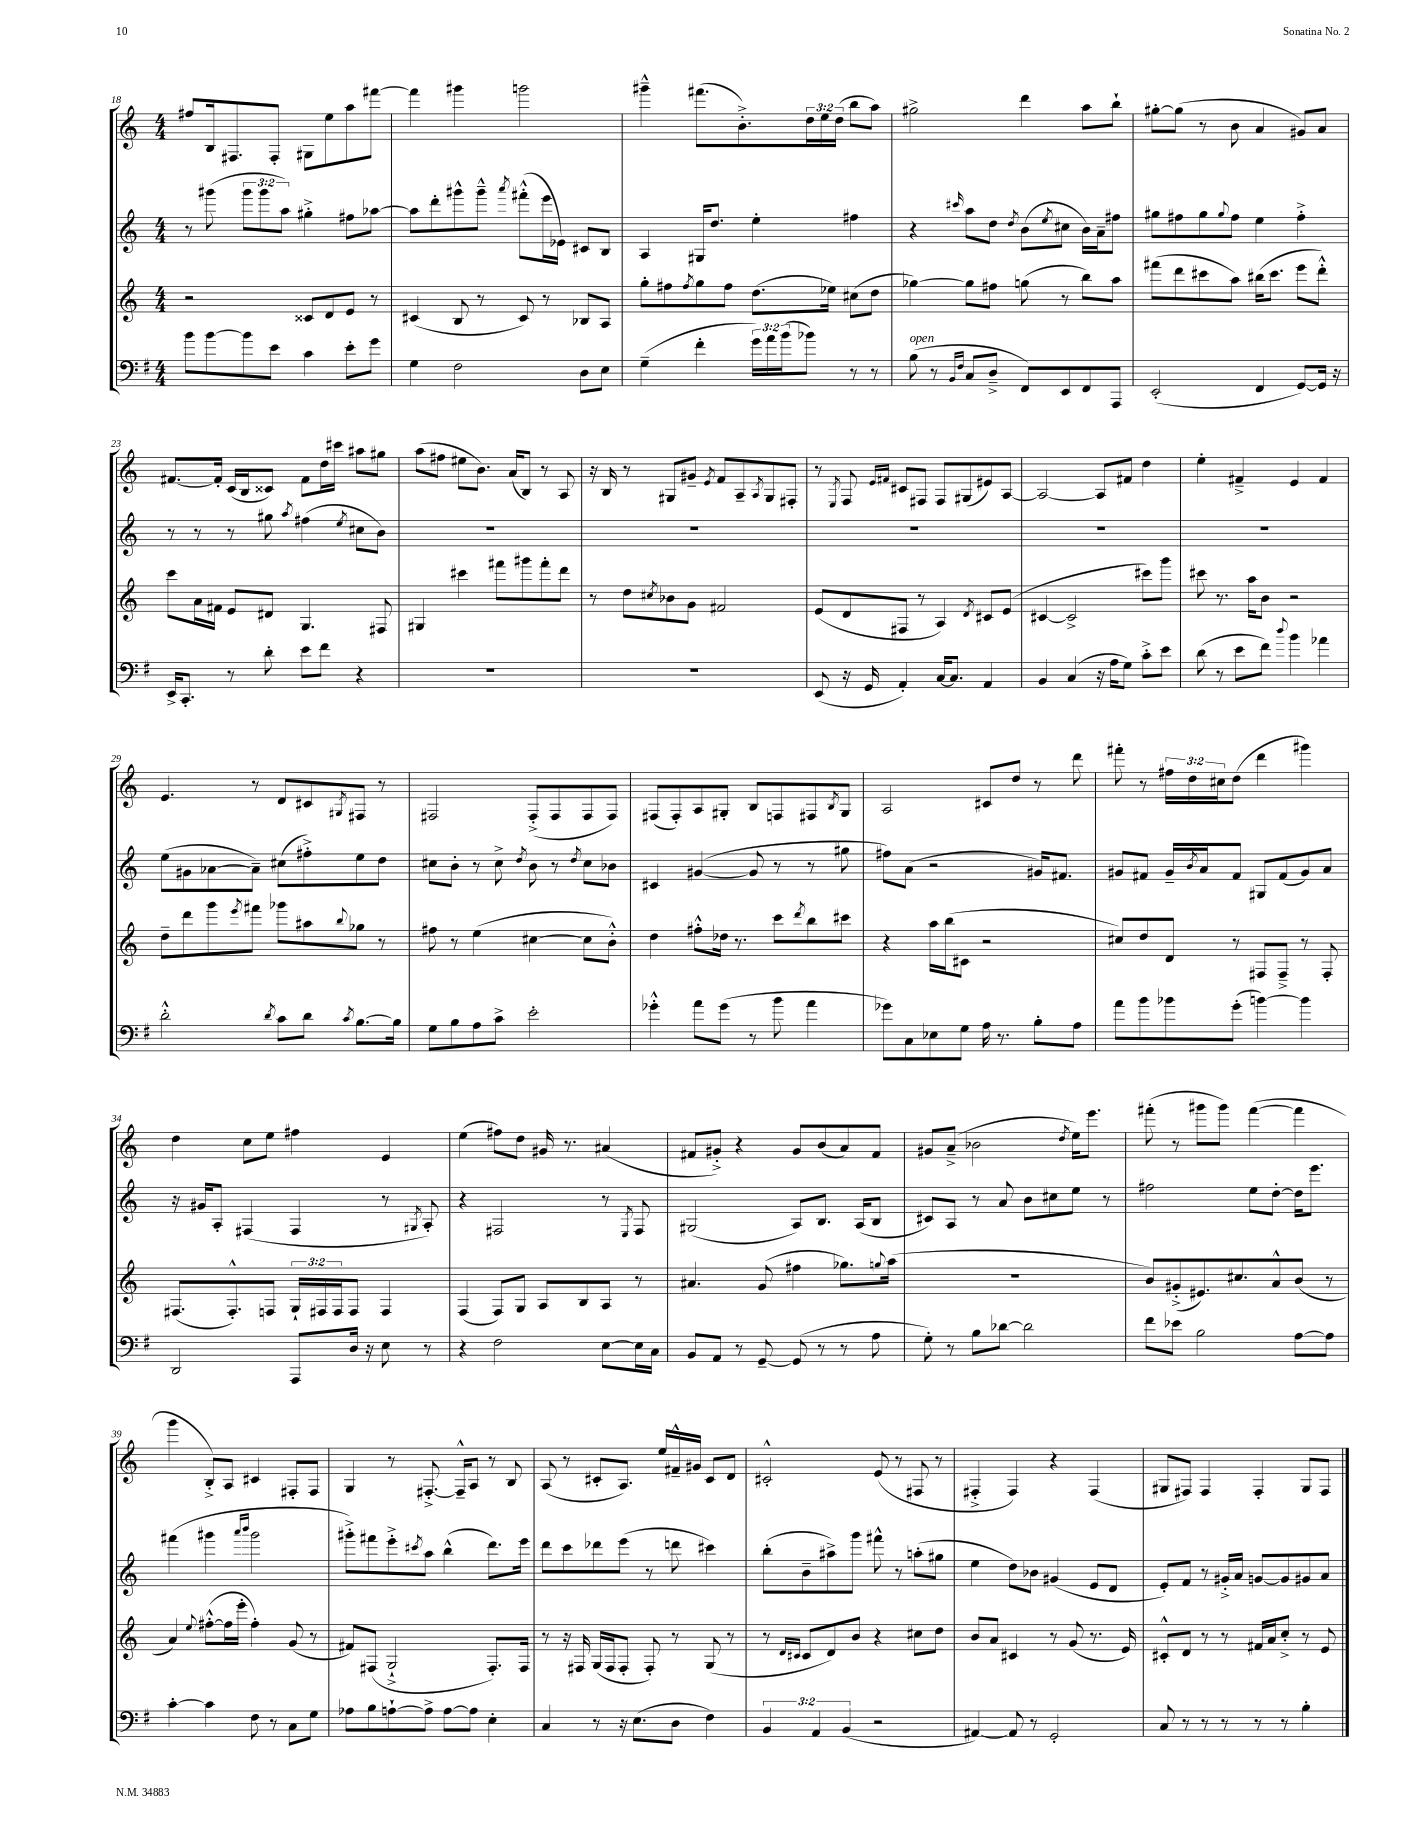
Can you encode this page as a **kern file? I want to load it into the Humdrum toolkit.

**kern	**kern	**kern	**kern
*staff4	*staff3	*staff2	*staff1
*clefF4	*clefG2	*clefG2	*clefG2
*k[f#]	*k[]	*k[]	*k[]
*M4/4	*M4/4	*M4/4	*M4/4
8b\L	2r	8r	8ff#/L
[8b\	.	(8ggg#\	16B/k
.	.	.	8.F#/
8b\]	.	12ggg#\L	.
.	.	12ggg#\	.
8e\J	.	.	8F#'/J
.	.	12aa\J)	.
4c\	8c##/L	4gg#'^\	8G#\L
.	8d/	.	8ee\
8e'\L	8e/J	8ff#\L	8aa\
8g\J	8r	[8aa-\J	[8fff#\J
=	=	=	=
4G\	(4c#/	8aa-\]L	4fff#\]
.	.	8ddd'\	.
2F#\	8B/	8ggg#^^\	4ggg#\
.	8r	8ggg#~^^\J	.
.	.	8qaaa/	.
.	8c#/)	(8fff#'^^\L	2ggg\
.	8r	16eee\L	.
.	.	16e-\JJ)	.
8D\L	8B-/L	8c#/L	.
8E\J	8A/J	8B/J	.
=	=	=	=
(4G~\	8gg'\L	4A/	4ggg#~^^\
.	8ff#\	.	.
.	8qff#/	.	.
4f#'\	8gg\	16G#/LK	(8.fff#\L
.	.	8.dd/J	.
.	8ff#\J	.	.
.	.	.	8.b'^\)
24g\LL)	(8.dd\L	4ee'\	.
24a\	.	.	.
(24b\J	.	.	.
8b-\J)	.	.	24dd\L
.	.	.	24ee\
.	16ee-\Jk)	.	.
.	.	.	(24dd\JJ
8r	(8cc#\L	4ff#\	8bb\L
8r	8dd\J	.	8aa\J)
=	=	=	=
(8B\	[4gg-\)	4r	2gg#^\
8r	.	.	.
16qqBB/LL	.	.	.
16qqF#/JJ	.	16qqccc#/	.
8C/L	8gg-\]L	8aa\L	.
8D~^/J	8ff#\J	8dd\J	.
.	.	8qdd/	.
8FF#/L)	(8gg\	(8b\L	4ddd\
.	.	8qee/	.
8EE/	8r	8cc#\J	.
8FF#/	8bb\L)	16b\LL)	8aa\L
.	.	16a~\J	.
8AAA/J	8aa\J	8ff#\J	8bb`\J
=	=	=	=
(2EE'/	(8fff#\L	8gg#\L	[8gg#'\L
.	8ddd\	8ff#\	(8gg#\]J
.	8ccc#\	8gg#\	8r
.	.	8qqgg#/	.
.	8aa\J)	8ff#\J	8b\
4FF#/	(16bb#\LK	4ee\	4a/
.	8.ccc#\J	.	.
[8GG/L)	8eee\L	4ff#'^\	8g#/L)
16GG/]Jk	8ddd'^^\J)	.	8a/J
16r	.	.	.
=	=	=	=
16EE^/LK	8ccc\L	8r	[8.f#/L
8.CC'/J	.	.	.
.	16a\L	8r	.
.	16f#\JJ	.	16f#'/]Jk
8r	8e/L	8r	(16c/LL
.	.	.	16B/J
8d'\	8d#/J	8gg#\	8c##/J)
.	.	8qaa/	.
8e\L	4.G/	(4ff#\	8f#\L
8f#\J	.	.	16dd\L
.	.	.	16ccc#\JJ
.	.	8qee/	.
4r	.	8cc#\L	8aa#\L
.	8F#/	8b\J)	8gg#\J
=	=	=	=
1r	4G#/	1r	(8aa\L
.	.	.	8ff#\J
.	4ccc#\	.	8ee#\L
.	.	.	8.b\J)
.	8fff#\L	.	.
.	.	.	(16a/LK
.	8ggg#\	.	8B/J)
.	8fff#'\	.	8r
.	8ddd\J	.	8A/
=	=	=	=
1r	8r	1r	16r
.	.	.	16B/
.	8dd\L	.	8r
.	8qcc#/	.	.
.	8b-\	.	8G#/L
.	8g\J	.	8g#~/J
.	.	.	8qe/
.	2f#/	.	8f/L
.	.	.	8A~/
.	.	.	8qA/
.	.	.	8G#/
.	.	.	8F#'/J
=	=	=	=
(8EE/	(8e/L	1r	8r
.	.	.	8qE/
16r	8d/	.	8F/
16GG/	.	.	.
.	.	.	16qqe/LL
.	.	.	16qqf#/JJ
4AA'/)	8F#/J	.	8c#/L
.	8r	.	8F#/J
[16C/LK	4A/)	.	8F#/L
8.C/]J	.	.	.
.	.	.	(8G#/
.	8qd/	.	.
4AA/	8c#/L	.	8e#/)
.	(8e/J	.	[8A/J
=	=	=	=
4BB/	[4c#/	1r	2A/_
(4C/	2c#^/]	.	.
16r	.	.	8A/]L
16A\LK	.	.	.
8G\J)	.	.	8f#/J
8c'^\L	8ccc#\L)	.	4dd\
8e\J	8ggg\J	.	.
=	=	=	=
(8d\	8ccc#\	1r	4ee'\
8r	8.r	.	.
8e\L	.	.	4f#~^/
.	16aa\LK	.	.
8f#\J)	8b\J	.	.
8qqdd/	.	.	.
4b\	2r	.	4e/
4a-\	.	.	4f#/
=	=	=	=
2d'^^\	8dd~\L	(8ee\L	4.e/
.	8ddd\	8g#\	.
.	8ggg\	[8a-\	.
.	8qeee/	.	.
.	8fff#\J	8a-~\]J)	8r
8qd/	.	.	.
8c\L	8ggg-\L	(8cc#\L	8d/L
8d\J	8aa#\	8ff#'^\)	8c#/
8qc/	8qqbb/	.	8qG#/
[8.B\L	8gg-\J	8ee\	8F#/J
.	8r	8dd\J	8r
16B\]Jk	.	.	.
=	=	=	=
8G\L	8ff#\	8cc#\L	2F#/
8B\	8r	8b'\J	.
8A\	(4ee\	8r	.
8c^\J	.	8cc#^\	.
.	.	8qdd/	.
2e'\	[4cc#\	8b\	(8F#'^/L
.	.	8r	8F#/
.	.	8qdd/	.
.	8cc#\]L	8cc#\L	8F#/
.	8b'^^\J)	8b-\J	8F#/J)
=	=	=	=
4g-'^^\	4dd\	4c#/	(8F#/L
.	.	.	8F#'/)
8a\L	8ff#'^^\L	([4g#/	8A/
(8g-\J	16dd-\Jk	.	8G#'/J
.	8.r	.	.
8r	.	8g#/]	8B/L
8b\	8ccc\L	8r	8F/
.	8qddd/	.	.
4a\	8bb\	8r	8F#/
.	.	.	8qB/
.	8ccc#\J	8gg#\	8G#/J
=	=	=	=
8g-\L)	4r	8ff#\L)	2A/
8C\	.	(8a\J	.
8E-\	16aa\LL	2r	.
.	(16bb\J	.	.
8G\J	8c#\J	.	.
16A\	2r	.	8c#/L
8.r	.	.	.
.	.	.	8dd/J
8B'\L	.	16g#/LK)	8r
.	.	8.f#/J	.
8A\J	.	.	8ddd\
=	=	=	=
8a\L	8cc#/L)	8g#/L	8fff#'\
8b\	8dd/	8f#/J	8r
8b-\	8d/J	16g#~/LL	24ff#\LL
.	.	.	24dd\
.	.	8qb/	.
.	.	16a/J	.
.	.	.	24cc#\J
(8g'\J	8r	8f#/J	(8dd\J
[4b\)	8F#/L	8G#/L	4ddd\
.	8F#~^/J	(8f#/	.
4b\]	8r	8g#/)	4ggg#\)
.	8F#'/	8a/J	.
=	=	=	=
2DD/	(8.F#/L	16r	4dd\
.	.	16g#/LK	.
.	.	8A'/J	.
.	8.F#'^^/)	.	.
.	.	(4F#/	8cc\L
.	8F/J	.	8ee\J
8AAA/L	24G`/LL	4F#/	4ff#\
.	24F#/	.	.
.	24F#/J	.	.
16D/Jk	8F#/J	.	.
16r	.	.	.
8E\	4F#/	8r	4e/
.	.	8qG#/	.
8r	.	8A'/)	.
=	=	=	=
4r	(4F/	4r	(4ee\
2F#\	8F/L)	2F#/	8ff#\L)
.	8G/J	.	8dd\J
.	8A/L	.	16g#/
.	.	.	8.r
.	8B/	.	.
[8E\L	8A/J	8r	(4a#/
.	.	8qE/	.
16E\]L	8r	8F#/	.
16C\JJ	.	.	.
=	=	=	=
8BB/L	4.a#/	(2G#/	8f#/L
8AA/J	.	.	8g#'^/J)
8r	.	.	4r
[8GG~/	(8g/	.	.
(8GG/]	4ff#\	8A/L)	8g#/L
8r	.	8.B/J	(8b/
8r	8.gg-\L)	.	8a/)
.	.	(16A/LK	.
8A\	.	8B/J	8f#/J
.	8qqgg/	.	.
.	(16aa\Jk	.	.
=	=	=	=
8G'\)	1r	8c#/L)	8g#/L
8r	.	8A/J	(8a~^/J
8B\L	.	8r	2b-\
[8d-\J	.	8a/	.
2d-\]	.	8b\L	.
.	.	8cc#\	.
.	.	.	8qdd/
.	.	8ee\J	16ee\LK)
.	.	.	8.eee\J
.	.	8r	.
=	=	=	=
8f#\L	8b/L)	2ff#\	(8fff#'\
8e-\J	(8g#'^/	.	8r
2B\	8.e#/)	.	8ggg#\L
.	.	.	8ggg#\J)
.	8.cc#/	.	.
.	.	8ee\L	([4fff#\
.	8a^^/	[8dd'\J	.
[8A\L	(8b/J	16dd\]LK	4fff#\]
.	.	8.eee\J	.
8A\]J	8r	.	.
=	=	=	=
[4c'\	4a/)	(4fff#\	4ggg\
.	8qqee/	.	.
4c\]	([8ff#'^^\L	4ggg#\	8B'^/L)
.	16ff#\]L	.	8A/J
.	16eee'\JJ	.	.
.	.	16qqaaa/LL	.
.	.	16qqbbb/JJ	.
8F#\	4ff#'\)	2ggg#\	4c#/
8r	.	.	.
8C\L	(8g/	.	8F#'/L
8G\J	8r	.	8F#/J
=	=	=	=
8A-\L	8f#/L)	8ggg#'^\L)	4G/
8B\	(8F#/J	8fff#\	.
[8A`\	2G`^/	8eee'^\	8r
.	.	8qccc#/	.
8A^\]J	.	8aa\J	[8.F#'^/
[8A\L	.	(4bb^^\	.
.	.	.	16F#~^^/]LK
8A\]J	.	.	8A/J
4E'\	8.F#'/L)	8.ddd\L)	8r
.	.	.	8B/
.	16F#/Jk	16eee\Jk	.
=	=	=	=
4C/	8r	8ddd\L	(8A/
.	16r	8ccc\	8r
.	16F#/	.	.
8r	(16G/LL	8ddd-\	8c#'/L
.	16F#/J	.	.
16r	8F#'/J	(8eee\J	8.A/J)
(8.E\L	.	.	.
.	8F#'/)	8r	.
.	.	.	16ee/LL
8D\J	8r	8ddd\	16f#~^^/
.	.	.	16g#/JJ
4F#\)	(8G/	4ccc#\)	8c#/L
.	8r	.	8d/J
=	=	=	=
6BB/	8r	(8bb'\L	2c#'^^/
.	16qqd/LL	.	.
.	16qqc#/JJ	.	.
.	8c#/L	8b~\	.
6AA/	.	.	.
.	8d/)	8aa#^\)	.
(6BB/	.	.	.
.	8b/J	8ggg\J	.
2r	4r	8fff#^^\	(8e/
.	.	8r	8r
.	8cc#\L	(8aa'\L	8F#/
.	8dd\J	8gg#\J	8r
=	=	=	=
[4AA#/)	8b/L	4ee\	4F#'^/
.	8a/J	.	.
8AA#/]	4c#/	8dd\L)	4F#/)
8r	.	8b-\J	.
2GG'/	8r	(4g#/	4r
.	(8g/	.	.
.	8.r	8e/L	(4F#/
.	.	8d/J	.
.	16e/)	.	.
=	=	=	=
8C/	8c#'^^/L	8e'/L)	8G#/L
8r	8d/J	8f/J	8F#/J)
8r	8r	8r	4F#/
8r	8r	16g#'^/LL	.
.	.	16a/JJ	.
8r	16f#/LL	[8g/L	4F#'/
.	16a/J	.	.
8r	8cc'^/J	8g/]	.
4B'\	8r	8g#/	8G#/L
.	8e/	8a/J	8F#/J
==	==	==	==
*-	*-	*-	*-
